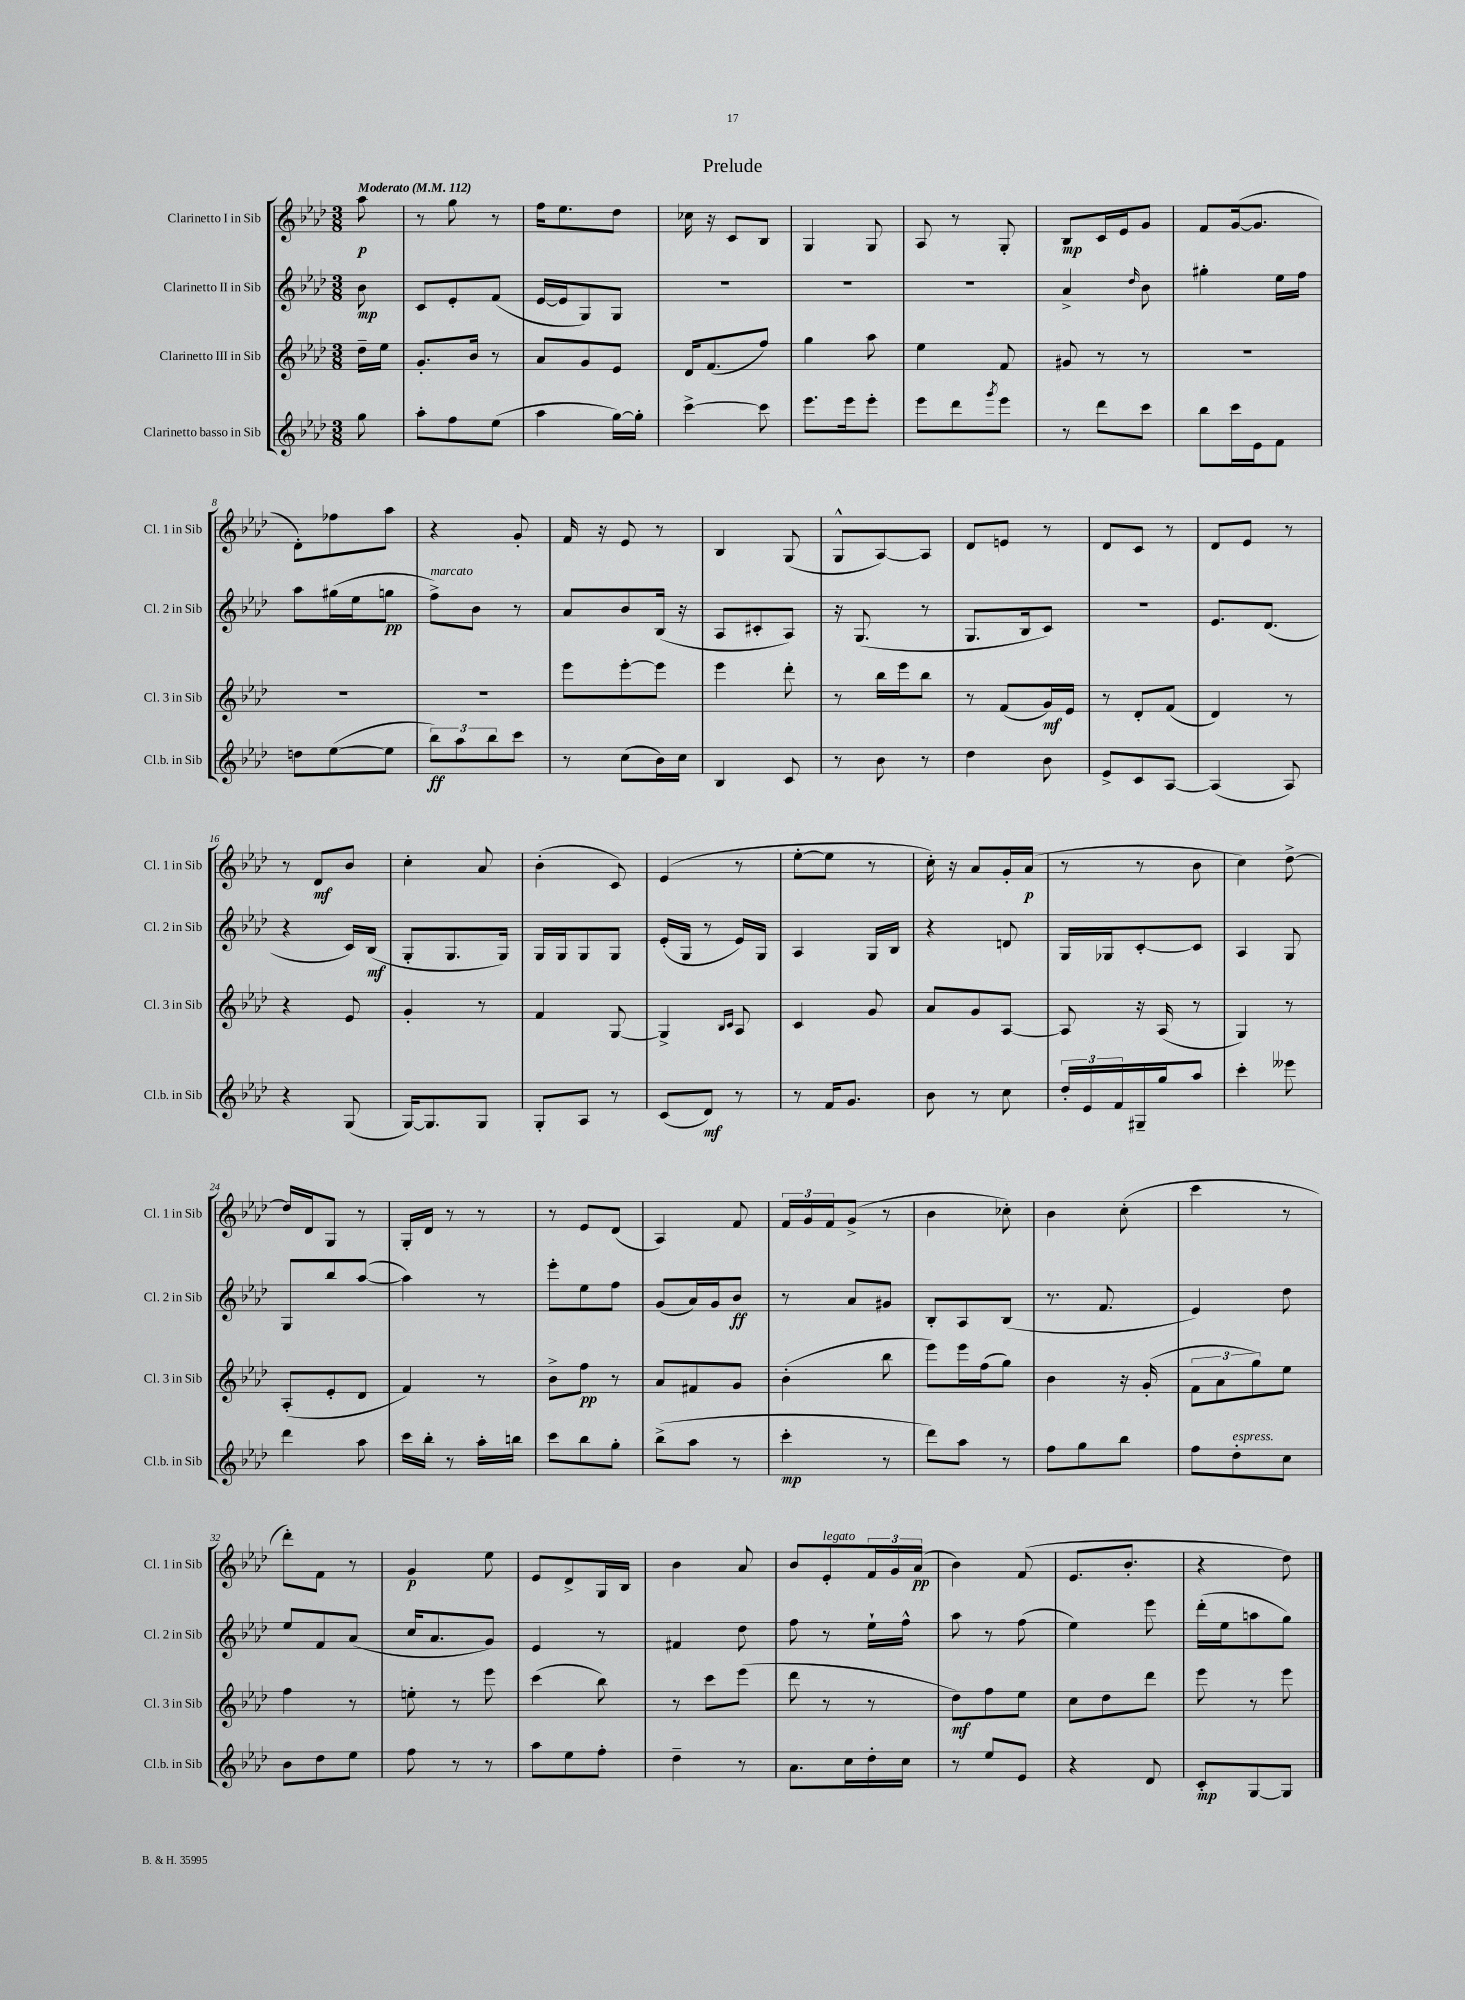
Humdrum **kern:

**kern	**kern	**kern	**kern
*staff4	*staff3	*staff2	*staff1
*clefG2	*clefG2	*clefG2	*clefG2
*k[b-e-a-d-]	*k[b-e-a-d-]	*k[b-e-a-d-]	*k[b-e-a-d-]
*M3/8	*M3/8	*M3/8	*M3/8
*MM112	*MM112	*MM112	*MM112
8gg	16dd-~	8b-	8aa-
.	16ee-	.	.
=	=	=	=
8aa-'	8.g'	8c	8r
8ff	.	8e-'	8gg
.	16b-	.	.
(8ee-	8r	(8f	8r
=	=	=	=
4aa-	8a-	[16e-	16ff
.	.	16e-]	8.ee-
.	8g	8G)	.
[16gg)	8e-	8G	8dd-
16gg']	.	.	.
=	=	=	=
[4ccc^	16d-	4.r	16cc-
.	(8.f	.	16r
.	.	.	8c
8ccc]	8ff)	.	8B-
=	=	=	=
8.eee-	4gg	4.r	4G
16eee-	.	.	.
8eee-'	8aa-	.	8G
=	=	=	=
8eee-	4ee-	4.r	8A-
8ddd-	.	.	8r
8qggg	.	.	.
8eee-	8f	.	8G'
=	=	=	=
8r	8g#	4a-^	8B-
8ddd-	8r	.	16c
.	.	.	16e-
.	.	16qqdd-	.
8ccc	8r	8b-	8g
=	=	=	=
8bb-	4.r	4gg#'	8f
16ccc	.	.	([16g
16e-	.	.	8.g]
8f	.	16ee-	.
.	.	16ff	.
=	=	=	=
8dd	4.r	8aa-	8d-')
([8ee-	.	(16gg#	8ff-
.	.	16ee-	.
8ee-]	.	8gg	8aa-
=	=	=	=
12bb-)	4.r	8ff^)	4r
12aa-	.	.	.
.	.	8b-	.
12bb-	.	.	.
8ccc	.	8r	8g'
=	=	=	=
8r	8eee-	8a-	16f
.	.	.	16r
(8cc	[8eee-'	8b-	8e-
16b-)	8eee-]	(16B-	8r
16cc	.	16r	.
=	=	=	=
4B-	4eee-	8A-	4B-
.	.	8c#'	.
8c	8ddd-'	8A-)	(8G
=	=	=	=
8r	8r	16r	8G^^
.	.	(8.G	.
8b-	16bb-	.	[8A-)
.	16eee-	.	.
8r	8bb-	8r	8A-]
=	=	=	=
4dd-	8r	8.G	8d-
.	(8f	.	8e
.	.	16B-	.
8b-	16g)	8c)	8r
.	16e-	.	.
=	=	=	=
8e-^	8r	4.r	8d-
8c	8d-'	.	8c
[8A-	(8f	.	8r
=	=	=	=
(4A-]	4d-)	8.e-	8d-
.	.	.	8e-
.	.	(8.d-	.
8A-)	8r	.	8r
=	=	=	=
4r	4r	4r	8r
.	.	.	8d-
(8G	8e-	16c)	8b-
.	.	(16B-	.
=	=	=	=
[16G)	4g'	8G'	4cc'
8.G]	.	.	.
.	.	8.G	.
8G	8r	.	8a-
.	.	16G)	.
=	=	=	=
8G'	4f	16G	(4b-'
.	.	16G	.
8A-	.	8G	.
8r	[8G	8G	8c)
=	=	=	=
(8c	4G^]	(16e-'	(4e-
.	.	16G	.
8d-)	.	8r	.
.	16qqB-	.	.
.	16qqc	.	.
8r	8A-	16e-)	8r
.	.	16G	.
=	=	=	=
8r	4c	4A-	[8ee-'
16f	.	.	8ee-]
8.g	.	.	.
.	8g	16G	8r
.	.	16B-	.
=	=	=	=
8b-	8a-	4r	16cc')
.	.	.	16r
8r	8g	.	8a-
8cc	[8A-	8d	16g'
.	.	.	(16a-
=	=	=	=
24dd-'	8A-]	16G	8r
24e-	.	.	.
.	.	16G-	.
24f	.	.	.
16G#~	16r	[8c'	8r
16gg	(16A-	.	.
8aa-	8r	8c]	8b-
=	=	=	=
4ccc'	4G)	4A-	4cc)
8eee--	8r	8G	[8dd-^
=	=	=	=
4ddd-	(8A-'	8G	16dd-]
.	.	.	16d-
.	8e-'	8bb-	8G
8aa-	8d-	([8aa-	8r
=	=	=	=
16ccc	4f)	4aa-])	16G'
16bb-'	.	.	16d-
8r	.	.	8r
16aa-'	8r	8r	8r
16bb	.	.	.
=	=	=	=
8ccc	8b-^	8eee-'	8r
8bb-	8ff	8ee-	8e-
8gg'	8r	8ff	(8d-
=	=	=	=
(8bb-^	8a-	(8g	4A-)
8aa-	8f#	16a-)	.
.	.	16g	.
8r	8g	8b-	8f
=	=	=	=
4ccc'	(4b-'	8r	24f
.	.	.	24g
.	.	.	24f
.	.	8a-	(8g^
8r	8bb-	8g#	8r
=	=	=	=
8ddd-)	8eee-)	8B-'	4b-
8aa-	16eee-	8A-	.
.	(16ff	.	.
8r	8gg)	(8B-	8cc-')
=	=	=	=
8ff	4b-	8.r	4b-
8gg	.	.	.
.	.	8.f	.
8bb-	16r	.	(8cc'
.	(16g'	.	.
=	=	=	=
8ff	12f	4e-)	4ccc
.	12a-	.	.
8dd-'	.	.	.
.	12gg)	.	.
8cc	8ee-	8dd-	8r
=	=	=	=
8b-	4ff	8ee-	8ddd-')
8dd-	.	8f	8f
8ee-	8r	(8a-	8r
=	=	=	=
8ff	8ee'	16cc	4g
.	.	8.a-	.
8r	8r	.	.
8r	8eee-	8g)	8ee-
=	=	=	=
8aa-	(4ccc	4e-	8e-
8ee-	.	.	8d-^
8ff'	8bb-)	8r	16G
.	.	.	16B-
=	=	=	=
4dd-~	8r	4f#	4b-
.	8ccc	.	.
8r	(8eee-	8dd-	8a-
=	=	=	=
8.a-	8ddd-	8ff	8b-
.	8r	8r	8e-'
16cc	.	.	.
16dd-'	8r	16ee-`	24f
.	.	.	24g
16cc	.	16ff^^	.
.	.	.	(24a-
=	=	=	=
8r	8dd-)	8aa-	4b-)
8ee-	8ff	8r	.
8e-	8ee-	(8ff	(8f
=	=	=	=
4r	8cc	4ee-)	8.e-
.	8dd-	.	.
.	.	.	8.b-'
8d-	8ddd-	8eee-	.
=	=	=	=
8c'	8eee-	(16ddd-'	4r
.	.	16ee-	.
[8G	8r	8aa	.
8G]	8eee-	8gg)	8dd-)
==	==	==	==
*-	*-	*-	*-
